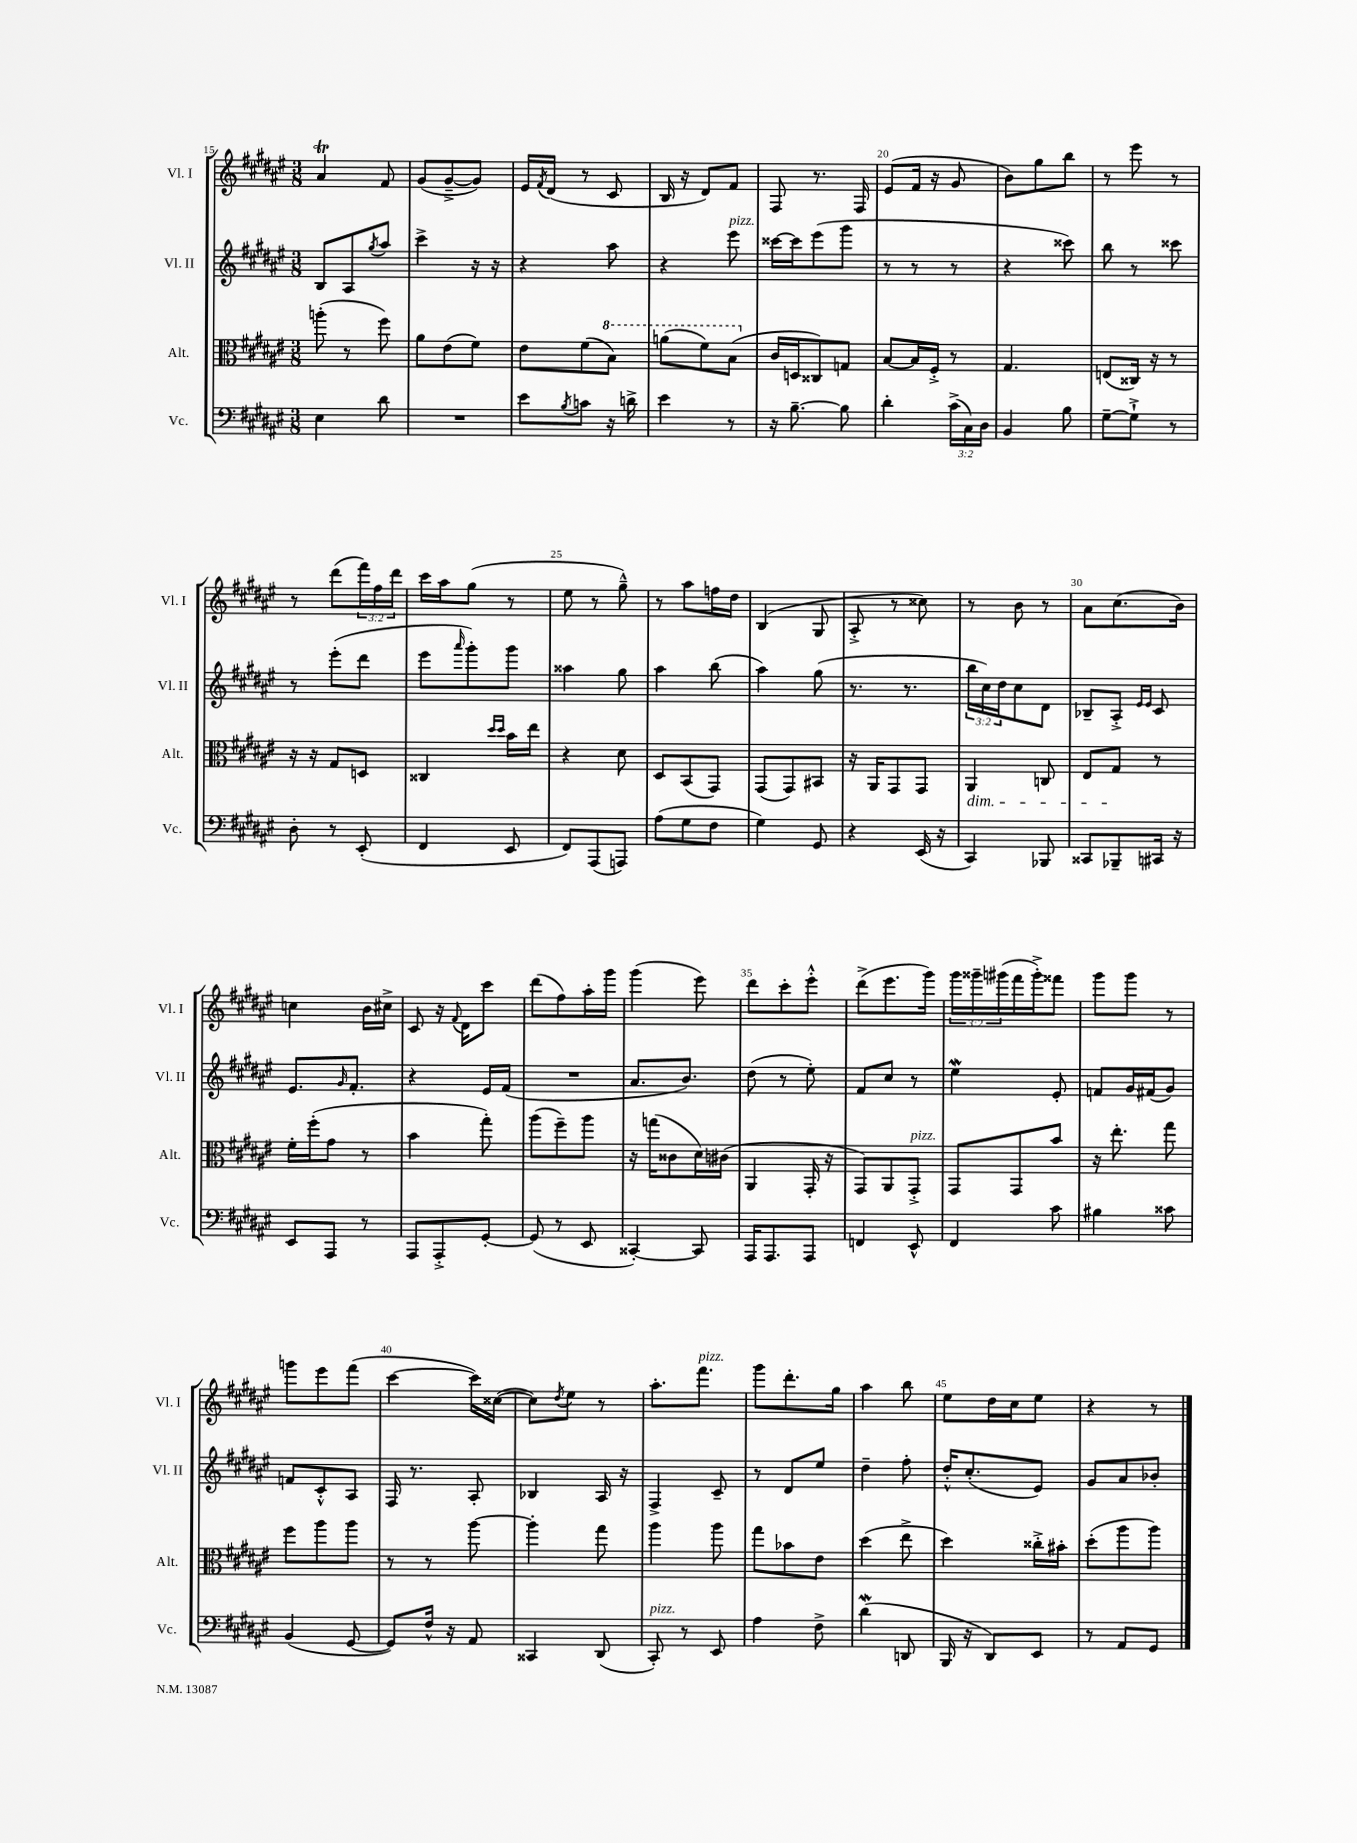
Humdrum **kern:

**kern	**kern	**kern	**kern
*staff4	*staff3	*staff2	*staff1
*clefF4	*clefC3	*clefG2	*clefG2
*k[f#c#g#d#a#e#]	*k[f#c#g#d#a#e#]	*k[f#c#g#d#a#e#]	*k[f#c#g#d#a#e#]
*M3/8	*M3/8	*M3/8	*M3/8
4E#	(8aa'	8B	4a#
.	8r	8A#	.
.	.	8qgg#	.
8d#	8ff#)	8aa#	8f#
=	=	=	=
4.r	8a#	4ccc#^	(8g#
.	(8e#	.	[8g#~^
.	8f#)	16r	8g#])
.	.	16r	.
=	=	=	=
8e#	8e#	4r	16e#
.	.	.	8qf#
.	.	.	(16d#
8qB	.	.	.
8c	(8f#	.	8r
16r	8b)	8aa#	8c#
16d^	.	.	.
=	=	=	=
4e#	(8aa	4r	16B
.	.	.	16r
.	8ff#)	.	8d#)
8r	(8b	8eee#	8f#
=	=	=	=
16r	16c#	[16ccc##	8F#
[8.B~	16D	16ccc##]	.
.	8C##)	(8eee#	8.r
8B]	8G	8ggg#	.
.	.	.	16F#
=	=	=	=
4d#'	[8B	8r	(8e#
.	16B]	8r	16f#
.	16F#'^	.	16r
(24c#^	8r	8r	8g#
24C#)	.	.	.
24D#	.	.	.
=	=	=	=
4BB	4.G#	4r	8b)
.	.	.	8gg#
8B	.	8ccc##)	8bb
=	=	=	=
[8G#~	(8E	8bb	8r
8G#`^]	16C##)	8r	8eee#
.	16r	.	.
8r	8r	8ccc##	8r
=	=	=	=
8D#'	16r	8r	8r
.	16r	.	.
8r	8G#	(8eee#'	(8ddd#
(8EE#'	8D	8ddd#	24fff#)
.	.	.	24ff#
.	.	.	24ddd#
=	=	=	=
4FF#	4C##	8eee#	16ccc#
.	.	.	16aa#
.	.	16qqaaa#	.
.	.	8ggg#')	(8gg#
.	16qqdd#	.	.
.	16qqdd#	.	.
8EE#	16b	8ggg#	8r
.	16ee#	.	.
=	=	=	=
8FF#)	4r	4aa##	8ee#
(8AAA#	.	.	8r
8AAA)	8d#	8gg#	8gg#~^^)
=	=	=	=
(8A#	8D#	4aa#	8r
8G#	(8BB	.	8aa#
8F#	8GG#)	(8bb	16ff
.	.	.	16dd#
=	=	=	=
4G#)	(8GG#	4aa#)	(4B
.	8GG#)	.	.
8GG#	8BB#	(8gg#	8G#
=	=	=	=
4r	16r	8.r	8A#'^
.	16AA#	.	.
.	8GG#	.	8r
.	.	8.r	.
(16EE#	8GG#	.	8cc##)
16r	.	.	.
=	=	=	=
4CC#)	4AA#	24bb	8r
.	.	24cc#)	.
.	.	24dd#	.
.	.	8cc#	8b
8BBB-	8C	8d#	8r
=	=	=	=
8CC##	8E#	8B-~	8a#
8BBB-~	8G#	8A#'^	(8.cc#
.	.	16qqe#	.
.	.	16qqe#	.
16CC#	8r	8c#	.
16r	.	.	16b)
=	=	=	=
8EE#	16f#'	8.e#	4cc
.	(16ff#'	.	.
8AAA#	8g#	.	.
.	.	16qqg#	.
.	.	8.f#'	.
8r	8r	.	16b
.	.	.	16cc#^
=	=	=	=
8AAA#	4b	4r	8c#
8AAA#'^	.	.	16r
.	.	.	8qqf#
.	.	.	16d#
[8GG#'	8gg#')	16e#	8ccc#
.	.	(16f#	.
=	=	=	=
(8GG#]	(8aa#	4.r	(8ddd#
8r	8ff#~)	.	8ff#)
8EE#	8aa#	.	16aa#'
.	.	.	16ggg#
=	=	=	=
[4CC##')	16r	8.a#	(4ggg#
.	(16gg	.	.
.	8c##	.	.
.	.	8.b)	.
8CC##]	16d#)	.	8eee#)
.	(16c#	.	.
=	=	=	=
16AAA#	4AA#	(8dd#	8ddd#
8.AAA#	.	.	.
.	.	8r	8ccc#'
8AAA#	16GG#'	8ee#')	8eee#'^^
.	16r	.	.
=	=	=	=
4FF	8GG#)	8f#	(8ddd#^
.	8AA#	8cc#	8.eee#
8EE#^^	8GG#'^	8r	.
.	.	.	16ggg#)
=	=	=	=
4FF#	8GG#	4ee#	24ggg#
.	.	.	24ggg##~
.	.	.	(24ggg#
.	8GG#	.	16fff#
.	.	.	16ggg#'^)
8c#	8b	8e#'	8fff##
=	=	=	=
4B#	16r	8f	8ggg#
.	8.ee#'	.	.
.	.	16g#	8ggg#
.	.	(16f#	.
8c##	8gg#	8g#)	8r
=	=	=	=
(4BB	8ff#	8f	8ggg
.	8aa#	8c#'^^	8eee#
[8GG#	8aa#	8A#	(8fff#
=	=	=	=
8GG#])	8r	16F#	[4ccc#
.	.	8.r	.
16F#^^	8r	.	.
16r	.	.	.
8AA#	[8aa#	8A#'	16ccc#])
.	.	.	([16cc##
=	=	=	=
4CC##	4aa#']	4B-	8cc##])
.	.	.	8qdd#
.	.	.	8ee#
(8DD#	8gg#	16A#	8r
.	.	16r	.
=	=	=	=
8CC#')	4aa#	4F#^	8.aa#'
8r	.	.	.
.	.	.	8.fff#
8EE#	8aa#	8c#~	.
=	=	=	=
4A#	8gg#	8r	8ggg#
.	8b-	8d#	8.ddd#'
8F#^	8e#	8ee#	.
.	.	.	16gg#
=	=	=	=
(4d#	(4dd#	4dd#~	4aa#
8DD	8ee#^	8ff#'	8bb
=	=	=	=
16BBB	4dd#)	16dd#'^^	8ee#
16r	.	(8.cc#'	.
8DD#)	.	.	16dd#
.	.	.	16cc#
8EE#	16cc##'^	8e#)	8ee#
.	16b#'	.	.
=	=	=	=
8r	(8dd#'	8g#	4r
8AA#	8aa#	8a#	.
8GG#	8aa#)	8b-'	8r
==	==	==	==
*-	*-	*-	*-
